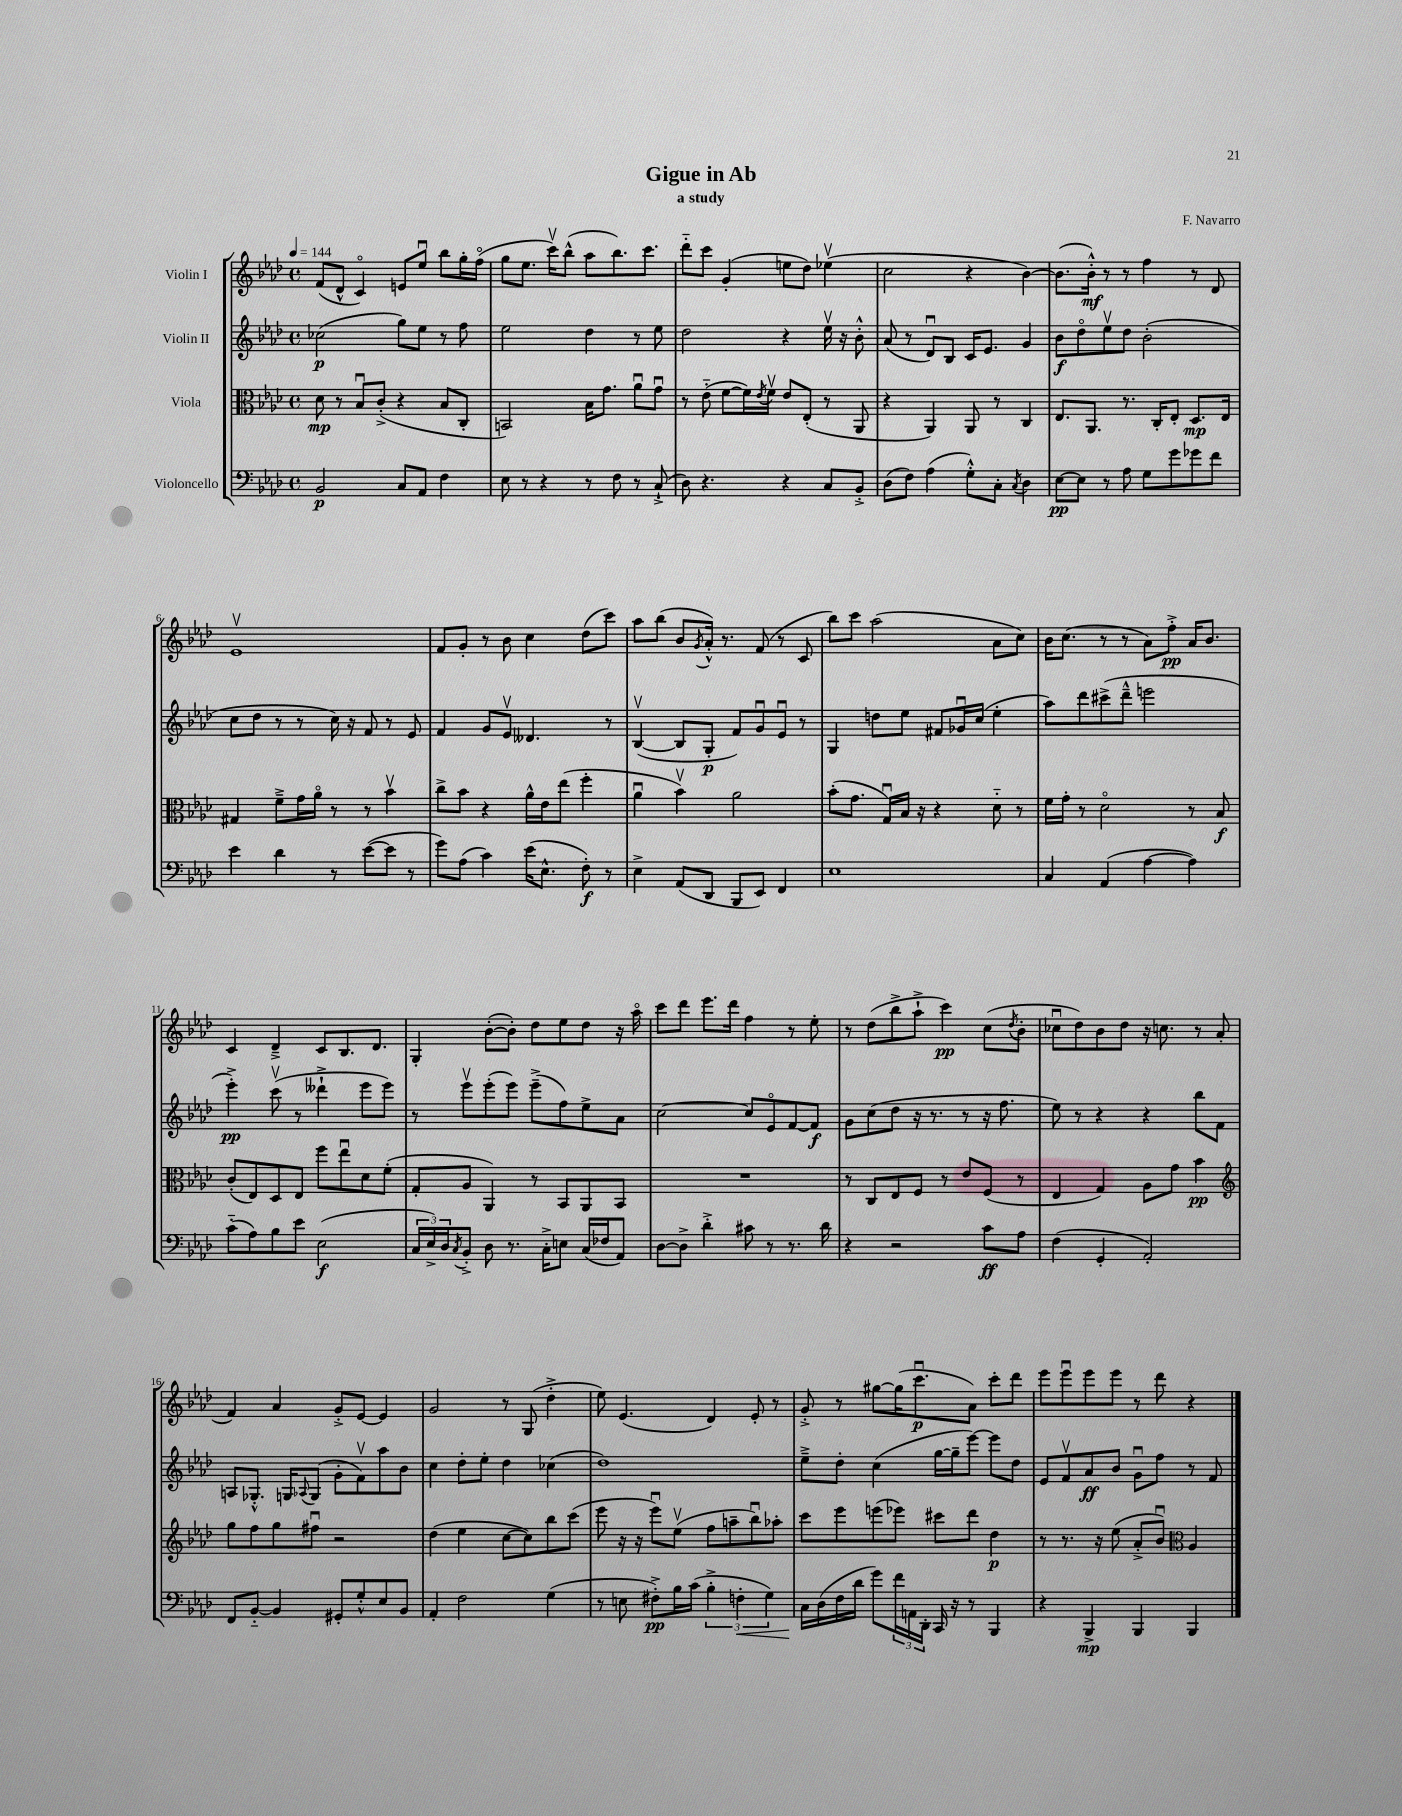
\header { title = "Gigue in Ab" composer = "F. Navarro" subtitle = "a study" }
<<
\new StaffGroup <<
\new Staff = "s0" \with { instrumentName = "Violin I" } {
    \clef treble \key aes \major \defaultTimeSignature \time 4/4 \tempo 4 = 144
    f'8( des'8-^ c'4\flageolet) e'8 ees''8\downbow bes''8 g''16-. f''16\flageolet( |
    g''8 ees''8. c'''16\upbow) bes''8-^( aes''8 bes''8.) c'''8. |
    des'''8-_ c'''8 g'4-.( e''8 des''8) ees''4\upbow( |
    c''2 r4 bes'4~) |
    bes'8.( bes'16-.-^\mf) r8 r8 f''4 r8 des'8 |
    ees'1\upbow |
    f'8 g'8-. r8 bes'8 c''4 des''8( c'''8) |
    aes''8 bes''8( bes'8 \acciaccatura { g'8 } aes'16-.-^) r8. f'8( r8 c'8 |
    bes''8) c'''8 aes''2( aes'8 c''8) |
    bes'16 c''8.( r8 r8 aes'8) f''8-.->\pp aes'16 bes'8. |
    c'4 des'4---> c'8 bes8. des'8. |
    g4-. bes'8~-.( bes'8-.) des''8 ees''8 des''8 r16 aes''16\flageolet |
    c'''8 des'''8 ees'''8. des'''16 f''4 r8 ees''8-. |
    r8 des''8( bes''8-> aes''8-!-> c'''4\pp) c''8( \acciaccatura { des''8 } bes'8-. |
    ces''8\downbow des''8) bes'8 des''8 r16 c''8. r8 aes'8( |
    f'4) aes'4 g'8-.-> ees'8~ ees'4 |
    g'2 r8 g8( des''4-.-> |
    ees''8) ees'4.( des'4) ees'8-. r8 |
    g'8-.-> r8 gis''8~ gis''16( c'''8.\downbow\p aes'8) c'''8-. des'''8 |
    ees'''8 ees'''8\downbow ees'''8 ees'''8 r8 des'''8 r4 \bar "|." |
}
\new Staff = "s1" \with { instrumentName = "Violin II" } {
    \clef treble \key aes \major \defaultTimeSignature \time 4/4
    ces''2\p( g''8) ees''8 r8 f''8 |
    ees''2 des''4 r8 ees''8 |
    des''2 r4 ees''16\upbow r16 bes'8-.-^ |
    aes'8( r8 des'8\downbow) bes8 c'16 ees'8. g'4 |
    bes'8\f des''8\flageolet ees''8\upbow des''8 bes'2-.( |
    c''8 des''8 r8 r8 c''16) r16 f'8 r8 ees'8 |
    f'4 g'8 ees'8\upbow deses'4. r8 |
    bes4~\upbow( bes8 g8-.\p f'8) g'8\downbow ees'8\downbow r8 |
    g4 d''8 ees''8 fis'8 ges'16\downbow c''16( ees''4-. |
    aes''8) des'''8 cis'''8->( des'''8---^ e'''2 |
    ees'''4-.->\pp) c'''8\upbow( r8 deses'''4-!-> ees'''8 ees'''8) |
    r8 ees'''8\upbow ees'''8-.( ees'''8) ees'''8--->( f''8) ees''8-> aes'8 |
    c''2~ c''8 ees'8\flageolet f'8~ f'8\f |
    g'8 c''8( des''8 r16 r8. r8 r16 f''8. |
    ees''8) r8 r4 r4 bes''8 f'8 |
    a8 ges8.-.-^ g16 \appoggiatura { aes8 } g8( g'8-. f'8\upbow) aes''8 bes'8 |
    c''4 des''8-. ees''8-. des''4 ces''4( |
    des''1) |
    ees''8---> des''8-. c''4( g''16~ g''16-- ees'''8~) ees'''8 des''8 |
    ees'8 f'8\upbow aes'8\ff bes'8 g'8\downbow f''8 r8 f'8 \bar "|." |
}
\new Staff = "s2" \with { instrumentName = "Viola" } {
    \clef alto \key aes \major \defaultTimeSignature \time 4/4
    des'8\mp r8 bes8\downbow c'8-.->( r4 bes8 c8-. |
    b,2) bes16 g'8. aes'8\downbow g'8\downbow |
    r8 ees'8-_( f'8~ f'16) \acciaccatura { ees'8 } f'16\upbow ees'8 ees8-.( r8 aes,8 |
    r4 aes,4) aes,8 r8 c4 |
    ees8. aes,8. r8. c16-. ees8-. des8.\mp ees16 |
    gis4 f'8---> g'16 aes'16\flageolet r8 r8 bes'4\upbow |
    c''8-> bes'8 r4 aes'16-^ ees'16 ees''8( f''4-. |
    aes'4\downbow bes'4\upbow) aes'2 |
    bes'8-.( g'8. g16\downbow) bes16 r16 r4 des'8-_ r8 |
    f'16 g'16-. r8 des'2\flageolet r8 bes8\f |
    c'8-.( ees8) des8 ees8 f''8 ees''8\downbow des'8 f'8-.( |
    g8-. aes8 aes,4) r8 bes,8 aes,8 bes,8 |
    R1 |
    r8 c8 ees8 f8 r8 ees'8 f8( r8 |
    ees4 g4) aes8 g'8 bes'4\pp |
    \clef treble g''8 f''8 g''8 fis''8\downbow r2 |
    des''4( ees''4 c''8~ c''8) bes''8 c'''8( |
    ees'''8 r16 r16 ees'''8\downbow) ees''8\upbow( f''8 a''8-- bes''8\downbow) aes''8-. |
    c'''8 ees'''8 e'''8( ees'''8) cis'''8 des'''8 des''4\p |
    r8 r8. r16 ees''8( aes'8-.-> bes'8\downbow) \clef alto aes4 \bar "|." |
}
\new Staff = "s3" \with { instrumentName = "Violoncello" } {
    \clef bass \key aes \major \defaultTimeSignature \time 4/4
    bes,2\p c8 aes,8 f4 |
    ees8 r8 r4 r8 f8 r8 c8-!->( |
    des8) r4. r4 c8 bes,8-.-> |
    des8( f8) aes4( g8-.-^) c8-. \acciaccatura { c8 } des4 |
    ees8~\pp ees8 r8 aes8 g8 g'8 ges'8 f'8 |
    ees'4 des'4 r8 ees'8~( ees'8 r8 |
    g'8) aes8( c'4) ees'16( ees8.-^ f8-.\f) r8 |
    ees4-> aes,8( des,8 bes,,8 ees,8) f,4 |
    ees1 |
    c4 aes,4( aes4~ aes4) |
    c'8-_( aes8) bes8 ees'8 ees2\f( |
    \tuplet 3/2 { c16 ees16->) des16 } \acciaccatura { c8 } bes,8-.-> des8 r8. c16-.-> e8 c16( fes16 aes,8) |
    des8~ des8-> des'4-.-> cis'8 r8 r8. des'16 |
    r4 r2 c'8\ff aes8 |
    f4( g,4-. aes,2-.) |
    f,8 bes,8~-_ bes,4 gis,8-. g8-.-^ ees8 bes,8 |
    aes,4-. f2 g4( |
    r8 e8 fis8-.->\pp) bes16 c'16( \tuplet 3/2 { bes4-.-> f4-.\< g4) } |
    c16\! des16( f16 des'16 g'8) \tuplet 3/2 { f'16 a,16 des,16-. } c,16 r16 r8 bes,,4 |
    r4 bes,,4->\mp bes,,4 bes,,4 \bar "|." |
}
>>
>>
